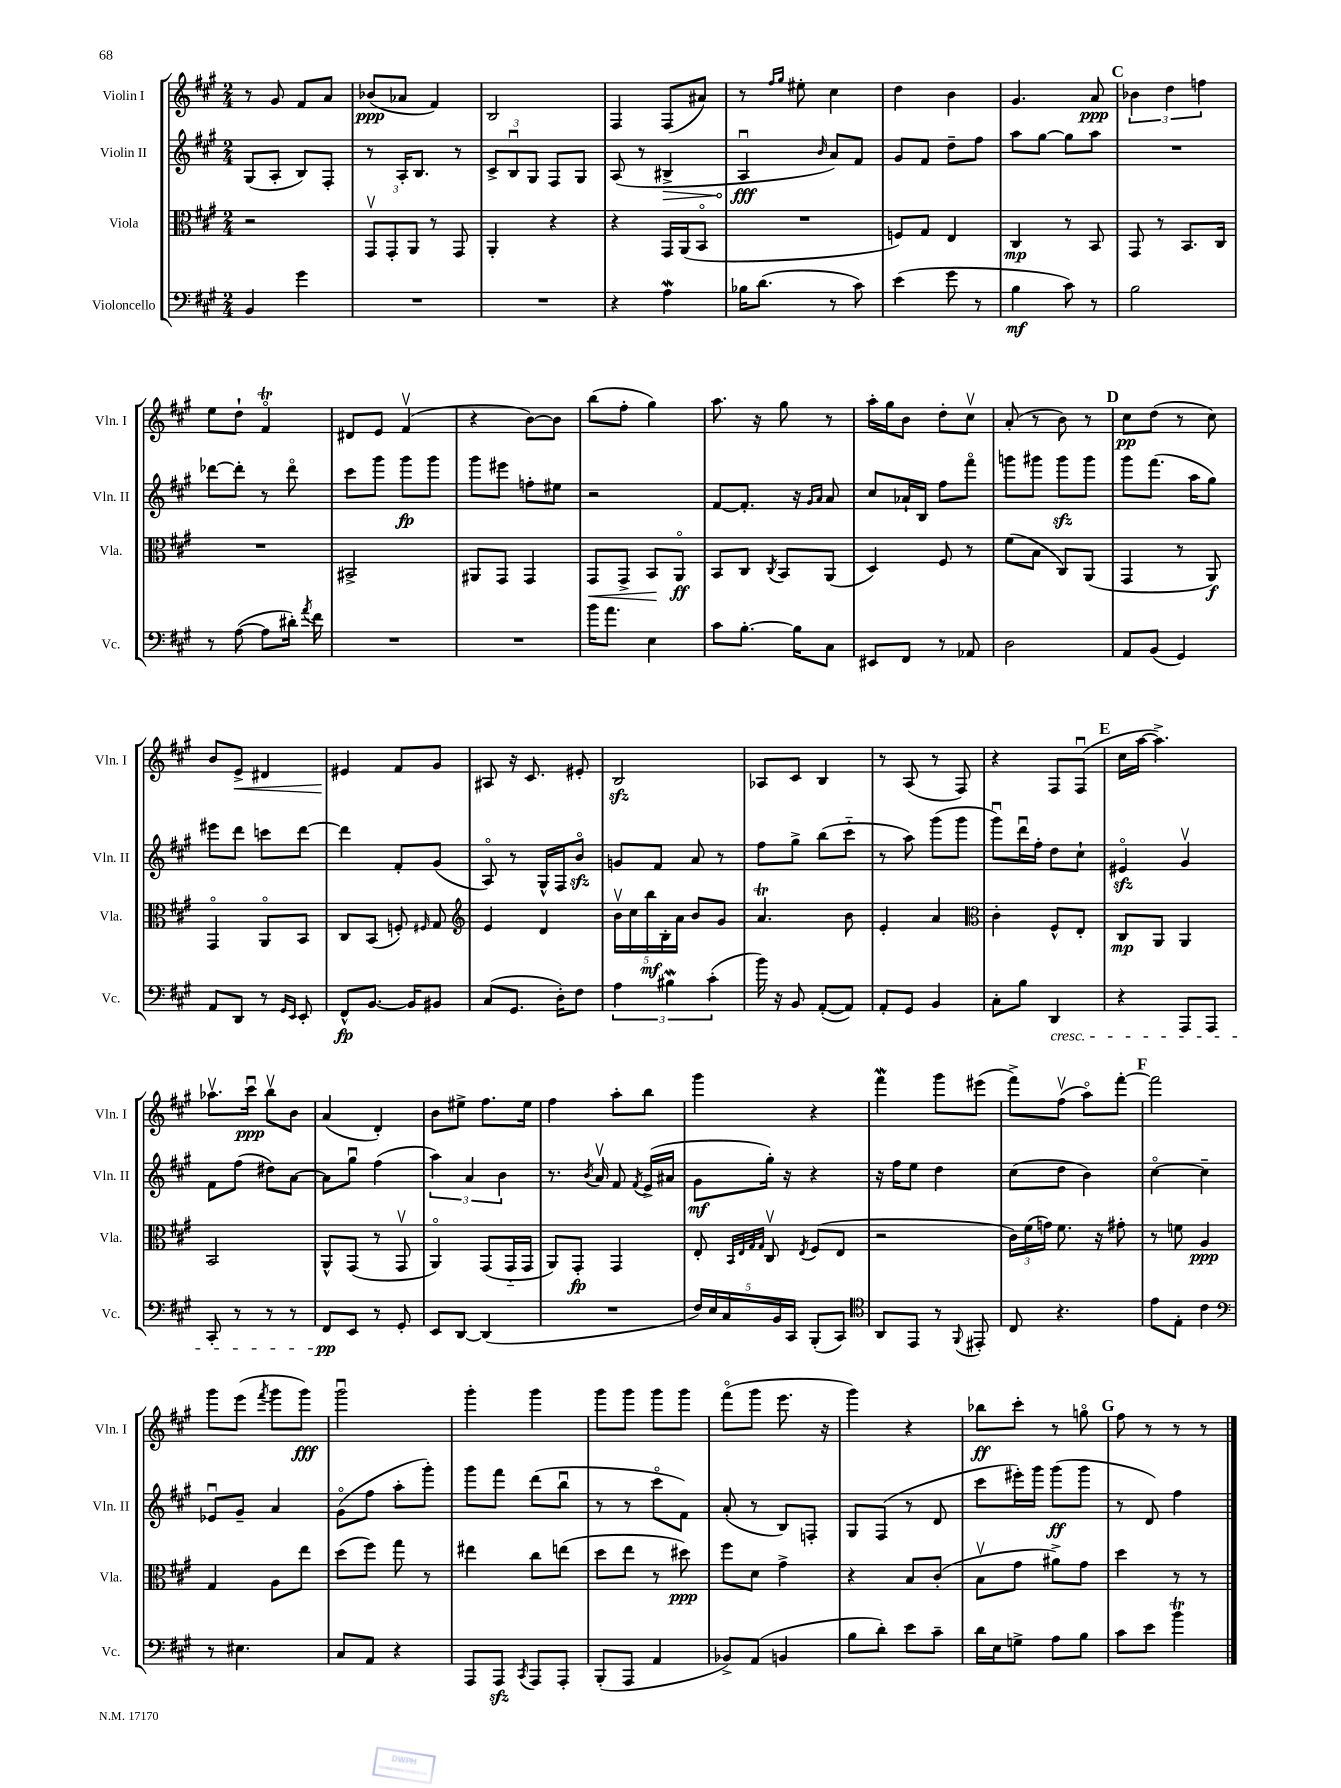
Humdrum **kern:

**kern	**kern	**kern	**kern
*staff4	*staff3	*staff2	*staff1
*clefF4	*clefC3	*clefG2	*clefG2
*k[f#c#g#]	*k[f#c#g#]	*k[f#c#g#]	*k[f#c#g#]
*M2/4	*M2/4	*M2/4	*M2/4
4BB	2r	(8G#	8r
.	.	8A'	8g#
4g#	.	8B)	8f#
.	.	8F#'	8a
=	=	=	=
2r	12GG#v	8r	(8b-
.	12GG#'	.	.
.	.	16A'	8a-
.	12AA	.	.
.	.	8.B	.
.	8r	.	4f#)
.	8GG#	8r	.
=	=	=	=
2r	4AA'	12c#^	2B
.	.	12Bu	.
.	.	12G#	.
.	4r	8F#	.
.	.	8G#	.
=	=	=	=
4r	4r	(8A	4F#
.	.	8r	.
4A	16GG#	4B#^	(8F#
.	(16AA	.	.
.	8BBo	.	8a#)
=	=	=	=
16B-	2r	4Au	8r
(8.d	.	.	.
.	.	.	16qqff#
.	.	.	16qqgg#
.	.	.	8ee#'
.	.	16qqb	.
8r	.	8a)	4cc#
8c#)	.	8f#	.
=	=	=	=
(4e	8F)	8g#	4dd
.	8G#	8f#	.
8g#	4E	8dd~	4b
8r	.	8ff#	.
=	=	=	=
4B	4C#	8aa	4.g#
.	.	[8gg#	.
8c#)	8r	8gg#]	.
8r	8BB	8aa	8a
=	=	=	=
2B	8GG#	2r	6b-
.	8r	.	.
.	.	.	6dd
.	8.BB	.	.
.	.	.	6ff
.	16C#	.	.
=	=	=	=
8r	2r	[8ddd-	8ee
([8A	.	8ddd-']	8dd`
8A]	.	8r	4f#o
16d#')	.	8ddd-o	.
8qa	.	.	.
16f#	.	.	.
=	=	=	=
2r	2BB#^	8ccc#	8d#
.	.	8ggg#	8e
.	.	8ggg#	(4f#v
.	.	8ggg#	.
=	=	=	=
2r	8AA#	8ggg#	4r
.	8GG#	8eee#	.
.	4GG#	8ff'	[8b)
.	.	8ee#	8b]
=	=	=	=
16b	8GG#	2r	(8bb
8.a	.	.	.
.	8GG#^	.	8ff#'
4E	8BB	.	4gg#)
.	8AAo	.	.
=	=	=	=
8c#	8BB	[8f#	8.aa
[8.B'	8C#	8.f#']	.
.	.	.	16r
.	8qC#	.	.
.	8BB	.	8gg#
16B]	.	16r	.
.	.	16qqg#	.
.	.	16qqa	.
8C#	(8AA	8a	8r
=	=	=	=
8EE#	4D)	8cc#	16aa'
.	.	.	16gg#
8FF#	.	16a-`	8b
.	.	16B	.
8r	8F#	8ff#	8dd'
8AA-	8r	8fff#o	8cc#v
=	=	=	=
2D	(8f#	8ggg	(8a'
.	8B	8ggg#	8r
.	8C#)	8ggg#	8b)
.	(8AA	8ggg#	8r
=	=	=	=
8AA	4GG#	8ggg#	8cc#
(8BB	.	(8.fff#	(8dd
4GG#)	8r	.	8r
.	.	16aa	.
.	8AA)	8gg#)	8cc#)
=	=	=	=
8AA	4GG#o	8eee#	8b
8DD	.	8ddd	8e^
8r	8AAo	8ccc	4d#
16qqGG#	.	.	.
16qqEE	.	.	.
8EE'	8BB	[8ddd	.
=	=	=	=
8FF#^^	8C#	4ddd]	4e#
[8.BB	(8BB	.	.
.	8F')	8f#'	8f#
16BB]	.	.	.
.	16qqF#	.	.
8BB#	8G#	(8g#	8g#
=	=	=	=
*	*clefG2	*	*
(8C#	4e	8Ao)	8A#
8.GG#	.	8r	16r
.	.	.	8.c#
.	4d	16G#^^	.
16D')	.	16F#	.
8F#	.	8bo	8e#'
=	=	=	=
6A	20bv	8g	2B
.	20cc#	.	.
.	20bb	.	.
.	.	8f#	.
.	20B'	.	.
6B#	.	.	.
.	20a	.	.
.	8b	8a	.
(6c#'	.	.	.
.	8g#	8r	.
=	=	=	=
16b)	4.a	8ff#	8A-
16r	.	.	.
8BB	.	8gg#^	8c#
([8AA'	.	(8bb	4B
8AA])	8b	8ccc#'~	.
=	=	=	=
8AA'	4e'	8r	8r
8GG#	.	8aa)	(8A
4BB	4a	(8ggg#	8r
.	.	8ggg#	8F#)
=	=	=	=
*	*clefC3	*	*
8C#'	4c#'	8ggg#u)	4r
8B	.	16dddu	.
.	.	16ff#'	.
4DD	8F#^^	8dd	8F#
.	8E'	8cc#`	(8F#u
=	=	=	=
4r	8C#	4e#o	16cc#
.	.	.	[16aa
.	8AA	.	4.aa^])
8AAA	4AA	4g#v	.
8AAA	.	.	.
=	=	=	=
8CC#'	2BB	8f#	8.aa-v
8r	.	(8ff#	.
.	.	.	16ccc#u
8r	.	8dd#)	8bbv
8r	.	[8a	8b
=	=	=	=
8FF#	8AA^^	8a]	(4a
8EE	(8GG#	8gg#u	.
8r	8r	(4ff#	4d')
8GG#'	8GG#v	.	.
=	=	=	=
8EE	4AAo)	6aa)	8b
[8DD	.	.	8ee#^
.	.	6a	.
(4DD]	(8GG#	.	8.ff#
.	.	6b	.
.	16GG#'~	.	.
.	16GG#	.	16ee#
=	=	=	=
2r	8AA)	8.r	4ff#
.	8GG#'	.	.
.	.	8qb	.
.	.	16av	.
.	4GG#	8f#	8aa'
.	.	8qf#	.
.	.	(16e^	8bb
.	.	16a#	.
=	=	=	=
20F#)	8E'	8g#	4ggg#
20E	.	.	.
20C#	.	.	.
.	32qqBB	.	.
.	32qqE	.	.
.	32qqG#	.	.
.	32qqG#	.	.
.	8C#v	16gg#')	.
20BB	.	.	.
.	.	16r	.
20CC#	.	.	.
.	8qE	.	.
(8BBB'	(8F#	4r	4r
8CC#)	8E	.	.
=	=	=	=
*clefC4	*	*	*
8AA	2r	16r	4fff#
.	.	16ff#	.
8EE	.	8ee	.
8r	.	4dd	8ggg#
8qqFF#	.	.	.
8EE#'	.	.	(8eee#
=	=	=	=
8C#	24c#)	(8cc#	8fff#^)
.	(24f#	.	.
.	24g)	.	.
4.r	8.f#	8dd	(8ff#v
.	.	4b)	8aao)
.	16r	.	.
.	8g#'	.	[8fff#'
=	=	=	=
8e	8r	[4cc#o	2fff#]
8E'	8f	.	.
4c#	4A	4cc#~]	.
=	=	=	=
*clefF4	*	*	*
8r	4G#	8e-u	8ggg#
4.E#	.	8g#~	(8eee
.	.	.	8qfff#
.	8A	4a	8ggg#
.	8ee	.	8ggg#)
=	=	=	=
8C#	(8dd	(8g#o	2ggg#u
8AA	8ff#)	8ff#	.
4r	8gg#	8aa'	.
.	8r	8ggg#')	.
=	=	=	=
8AAA	4ee#	8ggg#	4ggg#'
8AAA	.	8fff#	.
8qCC#	.	.	.
8AAA	8cc#	(8ddd	4ggg#
8AAA'	(8ee	8bbu	.
=	=	=	=
(8BBB'	8dd	8r	8ggg#
8AAA	8ee	8r	8ggg#
4AA	8r	8ccc#o	8ggg#
.	8dd#)	8f#)	8ggg#
=	=	=	=
8BB-^)	8ff#	(8a'	(8fff#o
(8AA	8d	8r	8ggg#
4BB	4g#^	8B)	8.eee
.	.	8F'	.
.	.	.	16r
=	=	=	=
8B	4r	8G#	4ggg#)
8d')	.	(8F#	.
8e	8B	8r	4r
8c#~	(8c#'	8d	.
=	=	=	=
16d	8Bv	8ccc#	8bb-
16E	.	.	.
8G^	8g#	16eee#')	8ccc#'
.	.	16ggg#	.
8A	8a#^)	(8ggg#	8r
8B	8g#	8ggg#	8ggo
=	=	=	=
8c#	4dd	8r	8ff#
8e	.	8d)	8r
4b	8r	4ff#	8r
.	8r	.	8r
==	==	==	==
*-	*-	*-	*-
